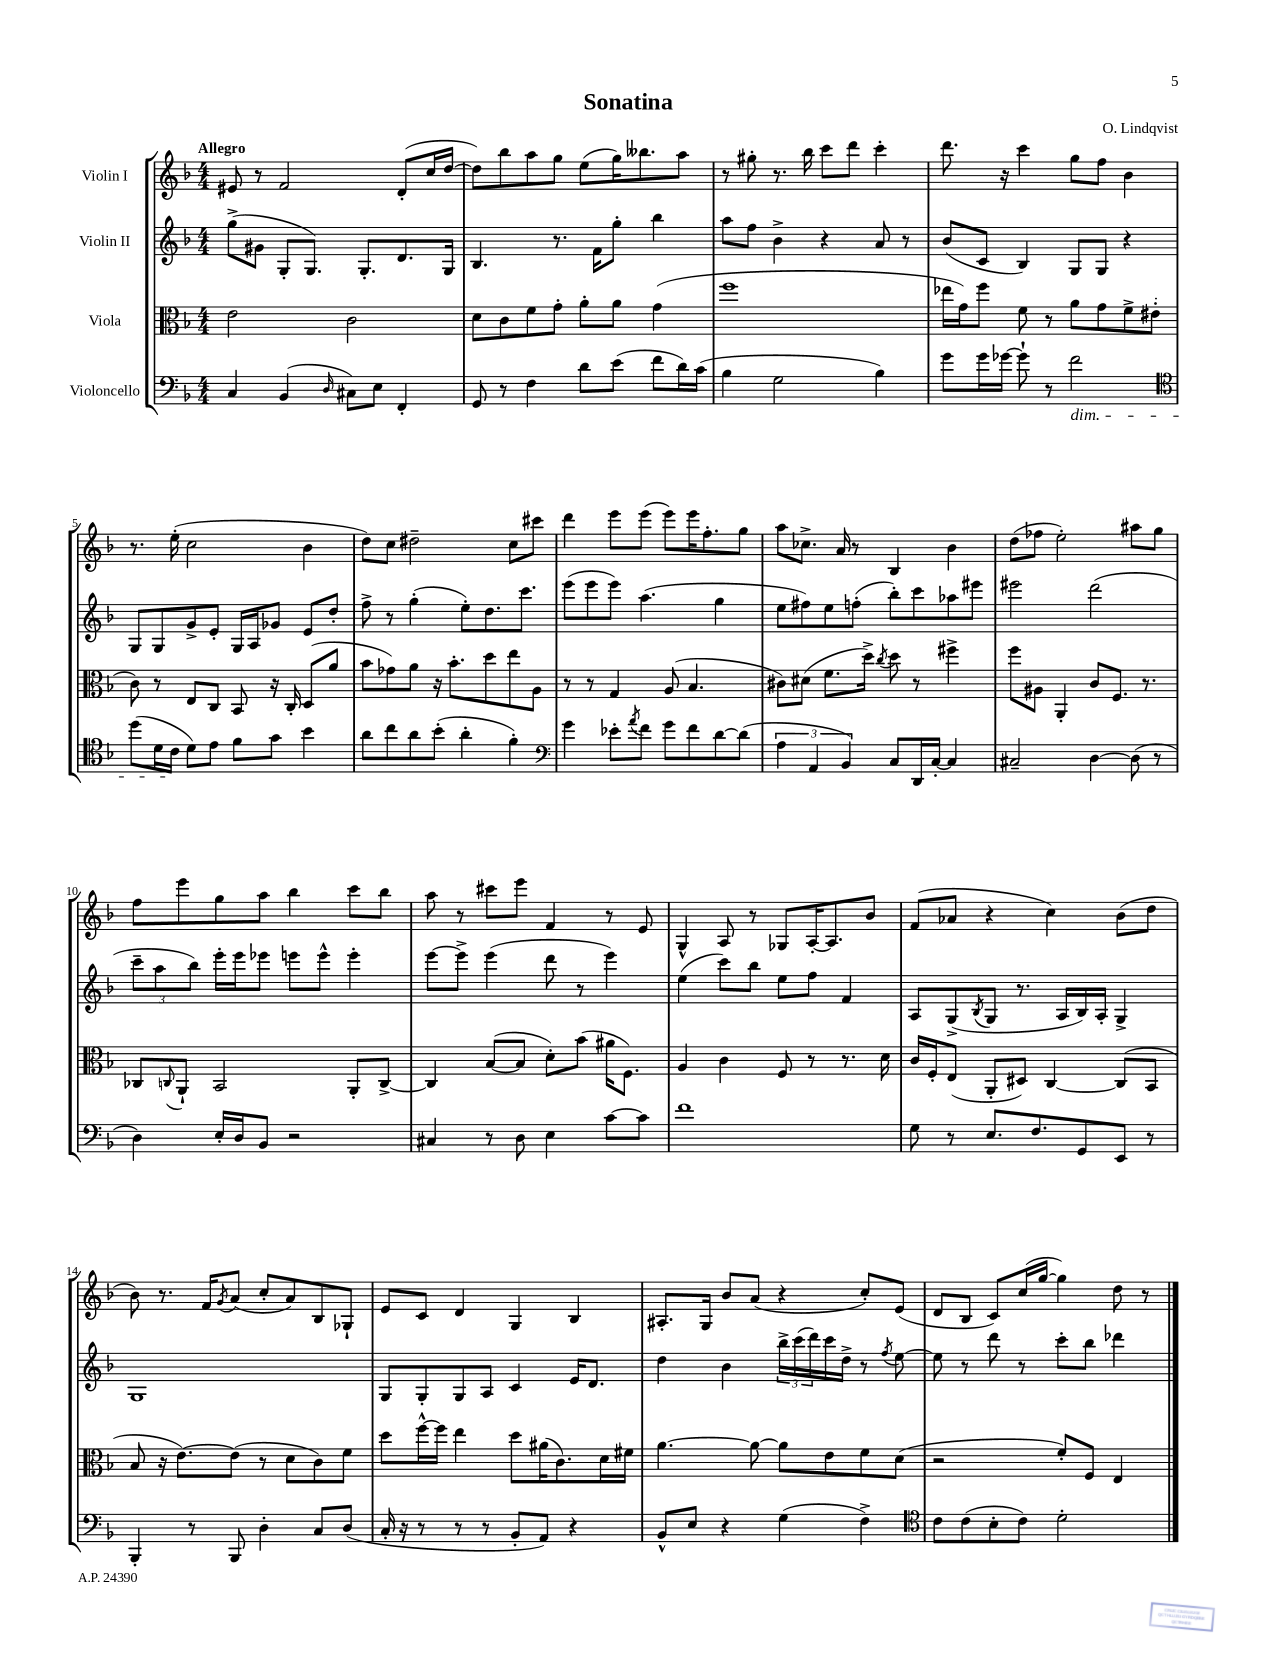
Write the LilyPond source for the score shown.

\header { title = "Sonatina" composer = "O. Lindqvist" }
<<
\new StaffGroup <<
\new Staff = "s0" \with { instrumentName = "Violin I" } {
    \clef treble \key f \major \numericTimeSignature \time 4/4 \tempo "Allegro"
    eis'8 r8 f'2 d'8-.( c''16 d''16~ |
    d''8) bes''8 a''8 g''8 e''8( g''16) beses''8. a''8 |
    r8 gis''8-. r8. bes''16 c'''8 d'''8 c'''4-. |
    d'''8. r16 c'''4 g''8 f''8 bes'4 |
    r8. e''16-.( c''2 bes'4 |
    d''8) c''8 dis''2-- c''8 cis'''8 |
    d'''4 e'''8 e'''8( e'''8) e'''16 f''8.-. g''8 |
    a''8 ces''8.-> a'16 r8 bes4 bes'4 |
    d''8( fes''8 e''2-.) ais''8 g''8 |
    f''8 e'''8 g''8 a''8 bes''4 c'''8 bes''8 |
    a''8 r8 cis'''8 e'''8 f'4 r8 e'8 |
    g4-^ a8 r8 ges8 a16~-. a8. bes'8 |
    f'8( aes'8 r4 c''4) bes'8( d''8 |
    bes'8) r8. f'16 \acciaccatura { g'8 } a'8( c''8-. a'8) bes8 ges8-! |
    e'8 c'8 d'4 g4 bes4 |
    ais8.-. g16 bes'8 a'8( r4 c''8-.) e'8( |
    d'8 bes8 c'8) c''16( g''16~ g''4) d''8 r8 \bar "|." |
}
\new Staff = "s1" \with { instrumentName = "Violin II" } {
    \clef treble \key f \major \numericTimeSignature \time 4/4
    g''8->( gis'8 g8-. g8.) g8.-. d'8. g16 |
    bes4. r8. f'16 g''8-. bes''4 |
    a''8 f''8 bes'4-> r4 a'8 r8 |
    bes'8( c'8 bes4) g8 g8 r4 |
    g8 g8 g'8-> e'8-. g16 a16 ges'8 e'8 d''8-. |
    f''8-> r8 g''4-.( e''8-.) d''8. c'''8. |
    e'''8( e'''8 e'''8) a''4.( g''4 |
    e''8 fis''8) e''8 f''8-.( bes''8-.) c'''8 aes''8 eis'''8 |
    eis'''2 d'''2( |
    \tuplet 3/2 { c'''8-- a''8 bes''8) } e'''16-. e'''16 ees'''8 e'''8 e'''8-^ e'''4-. |
    e'''8~ e'''8-> e'''4( d'''8 r8 e'''4) |
    e''4( c'''8) bes''8 e''8 f''8 f'4 |
    a8 g8->( \acciaccatura { bes8 } g8 r8. a16 bes16) a16-. g4-> |
    g1 |
    g8 g8-. g8 a8 c'4 e'16 d'8. |
    d''4 bes'4 \tuplet 3/2 { bes''16-> c'''16( d'''16) } c'''16 d''16-> r8 \acciaccatura { f''8 } e''8~ |
    e''8 r8 d'''8 r8 c'''8-. bes''8 des'''4 \bar "|." |
}
\new Staff = "s2" \with { instrumentName = "Viola" } {
    \clef alto \key f \major \numericTimeSignature \time 4/4
    e'2 c'2 |
    d'8 c'8 f'8 g'8-. a'8-. a'8 g'4( |
    f''1 |
    ees''16 g'16) f''8 f'8 r8 a'8 g'8 f'8-> eis'8-.( |
    c'8) r8 e8 c8 bes,8 r16 c16-. d8( a'8 |
    bes'8 ges'8) a'8 r16 bes'8.-. d''8 e''8 a8 |
    r8 r8 g4 a8( bes4. |
    cis'8) dis'8( f'8. d''16->) \acciaccatura { c''8 } d''8 r8 fis''4-> |
    f''8 ais8 a,4-. c'8 f8. r8. |
    ces8 \appoggiatura { c8 } a,8-! bes,2 a,8-. c8~-> |
    c4 bes8~( bes8 d'8-.) bes'8( ais'16 f8.) |
    a4 c'4 f8 r8 r8. d'16 |
    c'16 f16-. e8( a,8-. dis8) c4~ c8( bes,8 |
    bes8 r16 e'8.~) e'8( r8 d'8 c'8) f'8 |
    d''8 f''16~-^ f''16 e''4 d''8 ais'16( c'8.) d'16 fis'16 |
    a'4.~ a'8~ a'8 e'8 f'8 d'8( |
    r2 f'8-.) f8 e4 \bar "|." |
}
\new Staff = "s3" \with { instrumentName = "Violoncello" } {
    \clef bass \key f \major \numericTimeSignature \time 4/4
    c4 bes,4( \grace { d16 } cis8) e8 f,4-. |
    g,8 r8 f4 d'8 e'8( f'8 d'16) c'16( |
    bes4 g2 bes4) |
    g'8 g'16 ges'16~ ges'8-! r8 f'2\dim |
    \clef tenor d''8( d'16 c'16\! d'8) e'8 f'8 g'8 bes'4 |
    a'8 c''8 a'8 bes'8-.( a'4-. f'4-.) |
    \clef bass g'4 ees'8-. \acciaccatura { a'8 } f'8 g'8 f'8 d'8~ d'8( |
    \tuplet 3/2 { a4 a,4 bes,4) } c8 d,16 c16~-. c4 |
    cis2-- d4~ d8( r8 |
    d4) e16-. d16 bes,8 r2 |
    cis4 r8 d8 e4 c'8~ c'8 |
    f'1 |
    g8 r8 e8. f8. g,8 e,8 r8 |
    bes,,4-. r8 bes,,8 d4-. c8 d8( |
    c16-. r16 r8 r8 r8 bes,8-. a,8) r4 |
    bes,8-^ e8 r4 g4( f4->) |
    \clef tenor c'8 c'8( bes8-. c'8) d'2-. \bar "|." |
}
>>
>>
